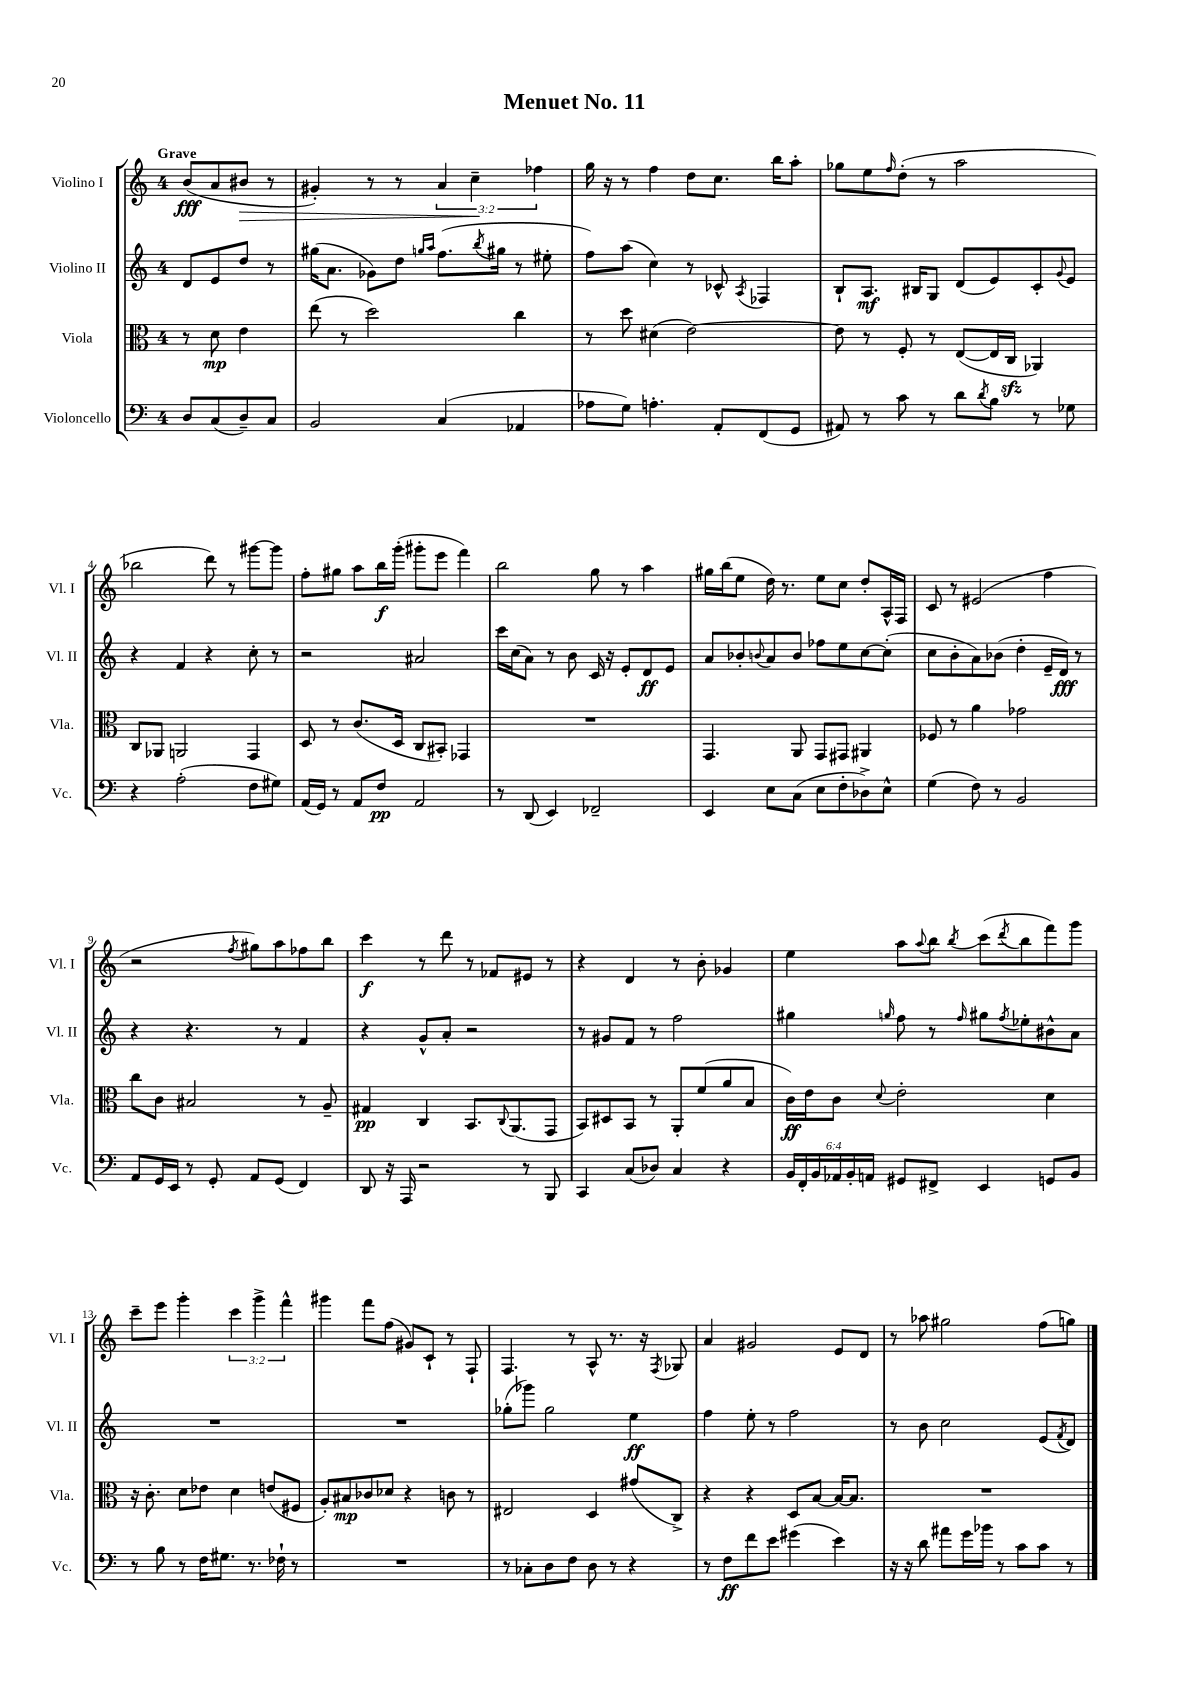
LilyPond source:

\header { title = "Menuet No. 11" }
<<
\new StaffGroup <<
\new Staff = "s0" \with { instrumentName = "Violino I" shortInstrumentName = "Vl. I" } {
    \clef treble \key c \major \once \override Staff.TimeSignature.style = #'single-digit \time 4/4 \override Staff.TupletNumber.text = #tuplet-number::calc-fraction-text \partial 2 \tempo "Grave"
    b'8\fff( a'8 bis'8\> r8 |
    gis'4-.) r8 r8 \tuplet 3/2 { a'4 c''4--\! fes''4 } |
    g''16 r16 r8 f''4 d''8 c''8. b''16 a''8-. |
    ges''8 e''8 \grace { f''16 } d''8-.( r8 a''2 |
    bes''2 d'''8) r8 gis'''8~ gis'''8 |
    f''8-. gis''8 a''8 b''16\f g'''16-.( gis'''8-. e'''8 f'''4) |
    b''2 g''8 r8 a''4 |
    gis''16 b''16( e''8 d''16) r8. e''8 c''8 d''8-. a16-^ f16 |
    c'8 r8 eis'2( f''4 |
    r2 \acciaccatura { f''8 } gis''8) a''8 fes''8 b''8 |
    c'''4\f r8 d'''8 r8 fes'8 eis'8 r8 |
    r4 d'4 r8 b'8-. ges'4 |
    e''4 a''8 \appoggiatura { a''8 } b''8 \acciaccatura { b''8 } c'''8( \acciaccatura { d'''8 } b''8 f'''8) g'''8 |
    c'''8-- e'''8 g'''4-. \tuplet 3/2 { c'''4 g'''4-> f'''4-^ } |
    gis'''4 f'''8 f''8( gis'8) c'8-! r8 f8-! |
    f4. r8 a8-^ r8. r16 \acciaccatura { f8 } ges8 |
    a'4 gis'2 e'8 d'8 |
    r8 aes''8 gis''2 f''8( g''8) \bar "|." |
}
\new Staff = "s1" \with { instrumentName = "Violino II" shortInstrumentName = "Vl. II" } {
    \clef treble \key c \major \once \override Staff.TimeSignature.style = #'single-digit \time 4/4 \partial 2
    d'8 e'8 d''8 r8 |
    gis''16( a'8. ges'8) d''8 \grace { g''16 a''16 } f''8.( \acciaccatura { b''8 } gis''16 r8 eis''8-. |
    f''8) a''8( c''4) r8 ces'8-^ \acciaccatura { a8 } fes4 |
    b8-! a8.\mf bis16 g8 d'8( e'8) c'8-. \appoggiatura { g'8 } e'8 |
    r4 f'4 r4 c''8-. r8 |
    r2 ais'2 |
    c'''16 c''16( a'8) r8 b'8 c'16 r16 e'8-. d'8\ff e'8 |
    a'8 bes'8-. \appoggiatura { b'8 } a'8 b'8 fes''8 e''8 c''8~ c''8-.( |
    c''8 b'8-. a'8) bes'8( d''4-. e'16-- d'16\fff) r8 |
    r4 r4. r8 f'4 |
    r4 g'8-^ a'8-. r2 |
    r8 gis'8 f'8 r8 f''2 |
    gis''4 \grace { g''16 } f''8 r8 \grace { f''16 } gis''8 \acciaccatura { f''8 } ees''8-. bis'8-^ a'8 |
    R1 |
    R1 |
    ges''8-.( ges'''8) ges''2 e''4\ff |
    f''4 e''8-. r8 f''2 |
    r8 b'8 c''2 e'8( \acciaccatura { f'8 } d'8) \bar "|." |
}
\new Staff = "s2" \with { instrumentName = "Viola" shortInstrumentName = "Vla." } {
    \clef alto \key c \major \once \override Staff.TimeSignature.style = #'single-digit \time 4/4 \partial 2
    r8 d'8\mp e'4 |
    e''8( r8 d''2) c''4 |
    r8 d''8 dis'4( e'2~) |
    e'8 r8 f8-. r8 e8~( e16 c16\sfz aes,4) |
    c8 aes,8 a,2 g,4 |
    d8 r8 c'8.( d16 c8 bis,8-.) ges,4 |
    R1 |
    g,4. a,8 g,8 gis,8 ais,4 |
    fes8 r8 a'4 ges'2 |
    c''8 c'8 bis2 r8 a8-- |
    gis4\pp c4 b,8. \appoggiatura { c8 } a,8.( g,8 |
    b,8) dis8 b,8 r8 a,8-. f'8( a'8 b8 |
    c'16\ff) e'16 c'8 \appoggiatura { d'8 } e'2-. d'4 |
    r16 c'8.-. d'8 ees'8 d'4 e'8( fis8 |
    a8-.) bis8\mp ces'8 des'8 r4 c'8 r8 |
    eis2 d4 gis'8( c8->) |
    r4 r4 d8 b8~ b16~ b8. |
    R1 \bar "|." |
}
\new Staff = "s3" \with { instrumentName = "Violoncello" shortInstrumentName = "Vc." } {
    \clef bass \key c \major \once \override Staff.TimeSignature.style = #'single-digit \time 4/4 \override Staff.TupletNumber.text = #tuplet-number::calc-fraction-text \partial 2
    d8 c8( d8--) c8 |
    b,2 c4( aes,4 |
    aes8 g8) a4.-. a,8-. f,8( g,8 |
    ais,8) r8 c'8 r8 d'8 \acciaccatura { d'8 } b8 r8 ges8 |
    r4 a2-.( f8 gis8) |
    a,16( g,16) r8 a,8 f8\pp a,2 |
    r8 d,8( e,4) fes,2-- |
    e,4 e8 c8( e8 f8-. des8->) e8-^ |
    g4( f8) r8 b,2 |
    a,8 g,16 e,16 r8 g,8-. a,8 g,8( f,4) |
    d,8 r16 a,,16 r2 r8 b,,8 |
    c,4 c8( des8) c4 r4 |
    \tuplet 6/4 { b,16 f,16-. b,16 aes,16 b,16-. a,16 } gis,8 fis,8-> e,4 g,8 b,8 |
    r8 b8 r8 f16 gis8. r8. fes16-! r8 |
    R1 |
    r8 ces8-. d8 f8 d8 r8 r4 |
    r8 f8\ff f'8 e'8 gis'4( e'4) |
    r16 r16 d'8 ais'8 g'16 bes'16 r8 c'8 c'8 r8 \bar "|." |
}
>>
>>
